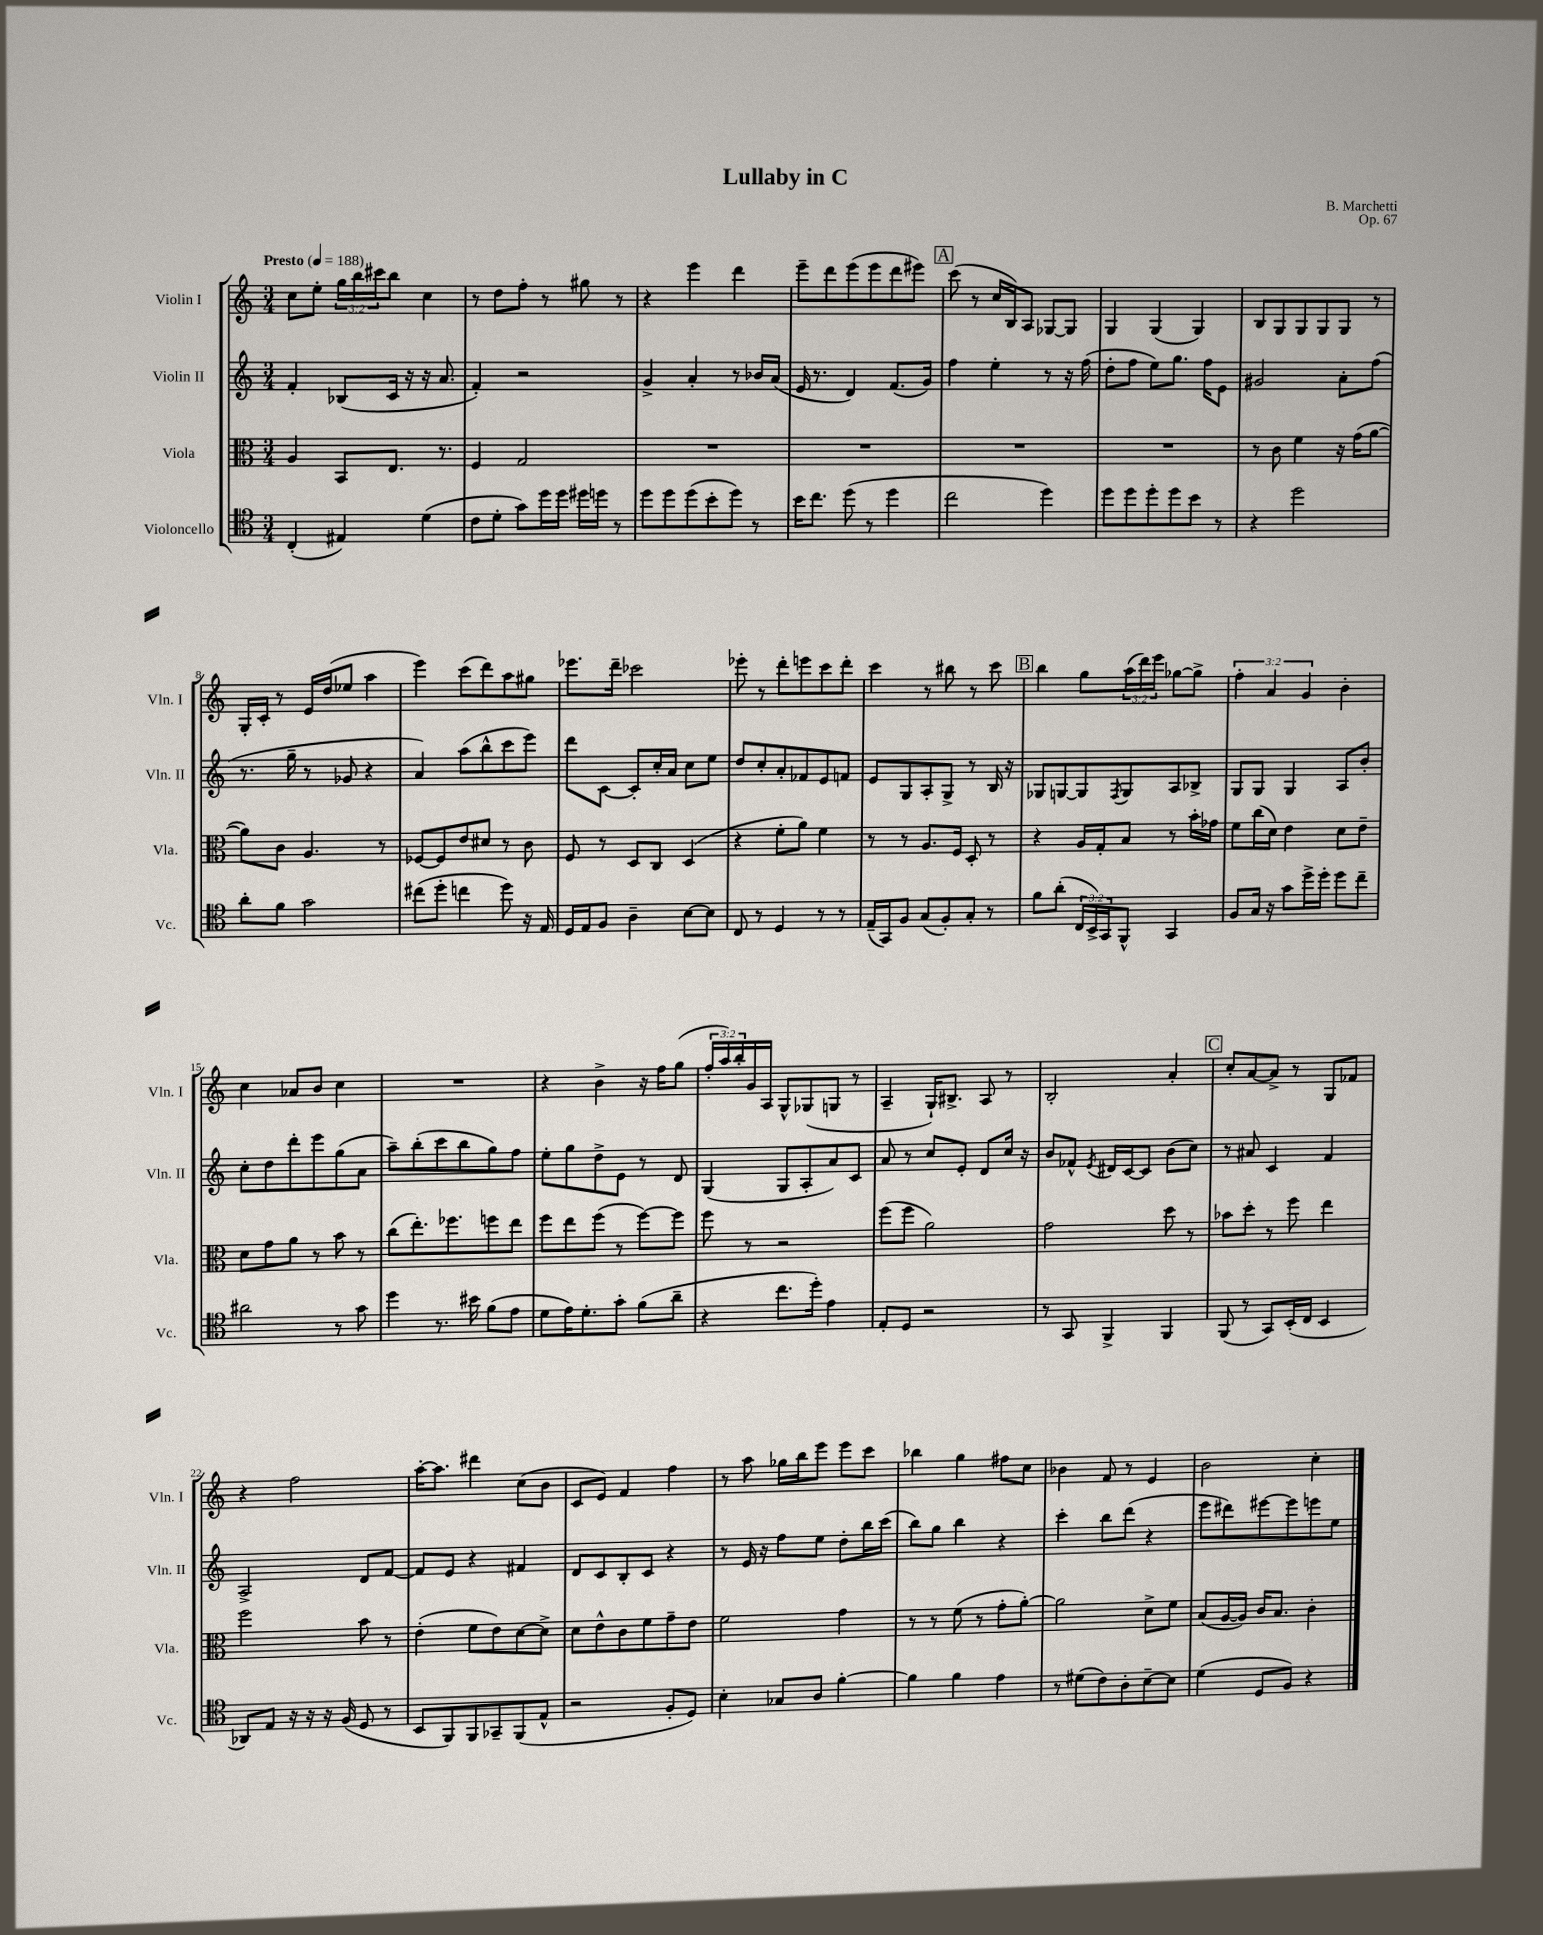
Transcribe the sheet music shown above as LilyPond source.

\header { title = "Lullaby in C" composer = "B. Marchetti" opus = "Op. 67" }
<<
\new StaffGroup <<
\new Staff = "s0" \with { instrumentName = "Violin I" shortInstrumentName = "Vln. I" } {
    \clef treble \key c \major \numericTimeSignature \time 3/4 \override Staff.TupletNumber.text = #tuplet-number::calc-fraction-text \tempo "Presto" 4 = 188
    c''8 e''8-. \tuplet 3/2 { g''16 b''16 cis'''16 } b''8 c''4 |
    r8 d''8 f''8-. r8 gis''8 r8 |
    r4 e'''4 d'''4 |
    e'''8-- d'''8 e'''8( e'''8 d'''8 eis'''8) |
    \mark \markup { \box "A" } c'''8( r8 c''16 b16) a8 ges8~ ges8 |
    g4 g4( g4) |
    b8 g8 g8 g8 g8 r8 |
    g16-. c'16-. r8 e'16 d''16( ees''8 a''4 |
    e'''4) c'''8( d'''8) a''8 gis''8 |
    ees'''8. d'''16-- ces'''2 |
    ees'''8-. r8 d'''8-. e'''8 c'''8 d'''8-. |
    c'''4 r8 bis''8 r8 c'''8 |
    \mark \markup { \box "B" } b''4 g''8 \tuplet 3/2 { a''16( d'''16) e'''16 } ges''8~ ges''8-> |
    \tuplet 3/2 { f''4-. a'4 g'4 } b'4-. |
    c''4 aes'8 b'8 c''4 |
    R2. |
    r4 b'4-> r16 f''16 g''8( |
    \tuplet 3/2 { f''16-. a''16) b''16-. } g'16 a16 g8-^ ges8( g8 r8 |
    a4-- g16-!) bis8.-> a8 r8 |
    b2-. a'4-. |
    \mark \markup { \box "C" } c''8-. a'8~ a'8-> r8 g8 fes'8 |
    r4 f''2 |
    a''16~-. a''8. dis'''4 c''8( b'8 |
    c'8 e'8) f'4 f''4 |
    r8 a''8 ges''16 b''16 e'''8 e'''8 c'''8 |
    bes''4 g''4 fis''8 c''8 |
    bes'4 f'8 r8 e'4 |
    b'2 c''4-. \bar "|." |
}
\new Staff = "s1" \with { instrumentName = "Violin II" shortInstrumentName = "Vln. II" } {
    \clef treble \key c \major \numericTimeSignature \time 3/4
    f'4-. bes8( c'16 r16 r16 a'8. |
    f'4-.) r2 |
    g'4-> a'4-. r8 bes'16 a'16( |
    e'16 r8. d'4) f'8.( g'16) |
    \mark \markup { \box "A" } f''4 e''4-. r8 r16 f''16( |
    d''8-. f''8 e''8) g''8. f''16 e'8 |
    gis'2 a'8-. f''8( |
    r8. g''16-- r8 ges'8 r4 |
    a'4) a''8( b''8-^ c'''8 e'''8) |
    d'''8 c'8~ c'8-. c''16-. a'16 c''8 e''8 |
    d''8 c''8-. a'8-. fes'8 e'8 f'8 |
    e'8 g8 a8-. g8-> r8 b16 r16 |
    \mark \markup { \box "B" } ges8 g8~ g8 \acciaccatura { f8 } g8 a8 bes8-> |
    g8 g8 g4 a8 b'8-. |
    c''8-. d''8 d'''8-. e'''8 g''8( a'8 |
    a''8--) b''8-.( c'''8 b''8 g''8) f''8 |
    e''8-. g''8 d''8-> e'8 r8 d'8 |
    g4( g8 a8-. a'8) c'8 |
    a'8 r8 c''8 e'8-. d'8 c''16 r16 |
    b'8 fes'8-^ \acciaccatura { e'8 } dis'16 c'16~ c'8 b'8( c''8) |
    \mark \markup { \box "C" } r8 ais'8 c'4 f'4 |
    a2-> d'8 f'8~ |
    f'8 e'8 r4 fis'4 |
    d'8 c'8 b8-. c'8 r4 |
    r8 e'16 r16 f''8 e''8 d''8-. b''16 c'''16( |
    b''8) g''8 b''4 r4 |
    c'''4-. b''8 d'''8( r4 |
    e'''8 dis'''8) eis'''8~ eis'''8 e'''8 e''8 \bar "|." |
}
\new Staff = "s2" \with { instrumentName = "Viola" shortInstrumentName = "Vla." } {
    \clef alto \key c \major \numericTimeSignature \time 3/4
    a4 b,8 e8. r8. |
    f4 g2 |
    R2. |
    R2. |
    \mark \markup { \box "A" } R2. |
    R2. |
    r8 c'8 f'4 r16 g'16( a'8~ |
    a'8) c'8 a4. r8 |
    fes8~ fes8 e'8 dis'8 r8 c'8 |
    f8 r8 d8 c8 d4( |
    r4 f'8-. a'8) f'4 |
    r8 r8 a8. f16 d8-. r8 |
    \mark \markup { \box "B" } r4 a16 g16-. b8 r8 b'16-. ges'16 |
    f'8 c''16( d'16) e'4 d'8 e'8-- |
    d'8 g'8 a'8 r8 b'8 r8 |
    c''8( e''8.-.) fes''8. f''8 e''8 |
    f''8 e''8 f''8( r8 f''8~) f''8 |
    f''8 r8 r2 |
    f''8( f''8 a'2) |
    g'2 d''8 r8 |
    \mark \markup { \box "C" } bes'8 d''8-. r8 f''8 e''4 |
    f''2 b'8 r8 |
    e'4-.( f'8 e'8) d'8~ d'8-> |
    d'8 e'8-^ c'8 f'8 g'8-- e'8 |
    f'2 g'4 |
    r8 r8 f'8( r8 g'8-. a'8~-.) |
    a'2 d'8-> f'8 |
    b8( a16~ a16) c'16 b8. c'4-. \bar "|." |
}
\new Staff = "s3" \with { instrumentName = "Violoncello" shortInstrumentName = "Vc." } {
    \clef tenor \key c \major \numericTimeSignature \time 3/4 \override Staff.TupletNumber.text = #tuplet-number::calc-fraction-text
    c4-.( eis4) d'4( |
    c'8 d'8-. g'8) d''16 d''16 dis''16 d''16 r8 |
    d''8 d''8 d''8( b'8-. d''8) r8 |
    b'16 c''8. d''8( r8 d''4 |
    \mark \markup { \box "A" } c''2 d''4) |
    d''8 d''8 d''8-. d''8 b'8 r8 |
    r4 d''2 |
    a'8-. f'8 g'2 |
    cis''8( d''8-. c''4 d''8) r16 e16 |
    d16 e16 f8 a4-- b8~ b8 |
    c8 r8 d4 r8 r8 |
    e16--( g,16) f8 g8( f8-.) g8-. r8 |
    \mark \markup { \box "B" } f'8 a'8-.( \tuplet 3/2 { c16 b,16->) g,16 } f,8-^ g,4 |
    f8 g16 r16 g'8 d''16-> d''16-. d''8 c''8-- |
    ais'2 r8 g'8 |
    d''4 r8. bis'16 f'8( e'8 |
    d'8 e'16) d'8.-. g'8-. f'8( a'8-- |
    r4 c''8. d''16-.) e'4 |
    e8-. d8 r2 |
    r8 g,8 f,4-> f,4 |
    \mark \markup { \box "C" } f,8( r8 g,8) b,16-.( c16 b,4 |
    aes,8) e8 r16 r16 r16 f16( d8 r8 |
    b,8 f,8) f,8 ges,8-- f,8( e8-^ |
    r2 f8-. d8) |
    b4-. ges8 a8 f'4~-. |
    f'4 f'4 e'4 |
    r8 dis'8( c'8) a8-. b8~-- b8 |
    d'4( d8 f8) r4 \bar "|." |
}
>>
>>
